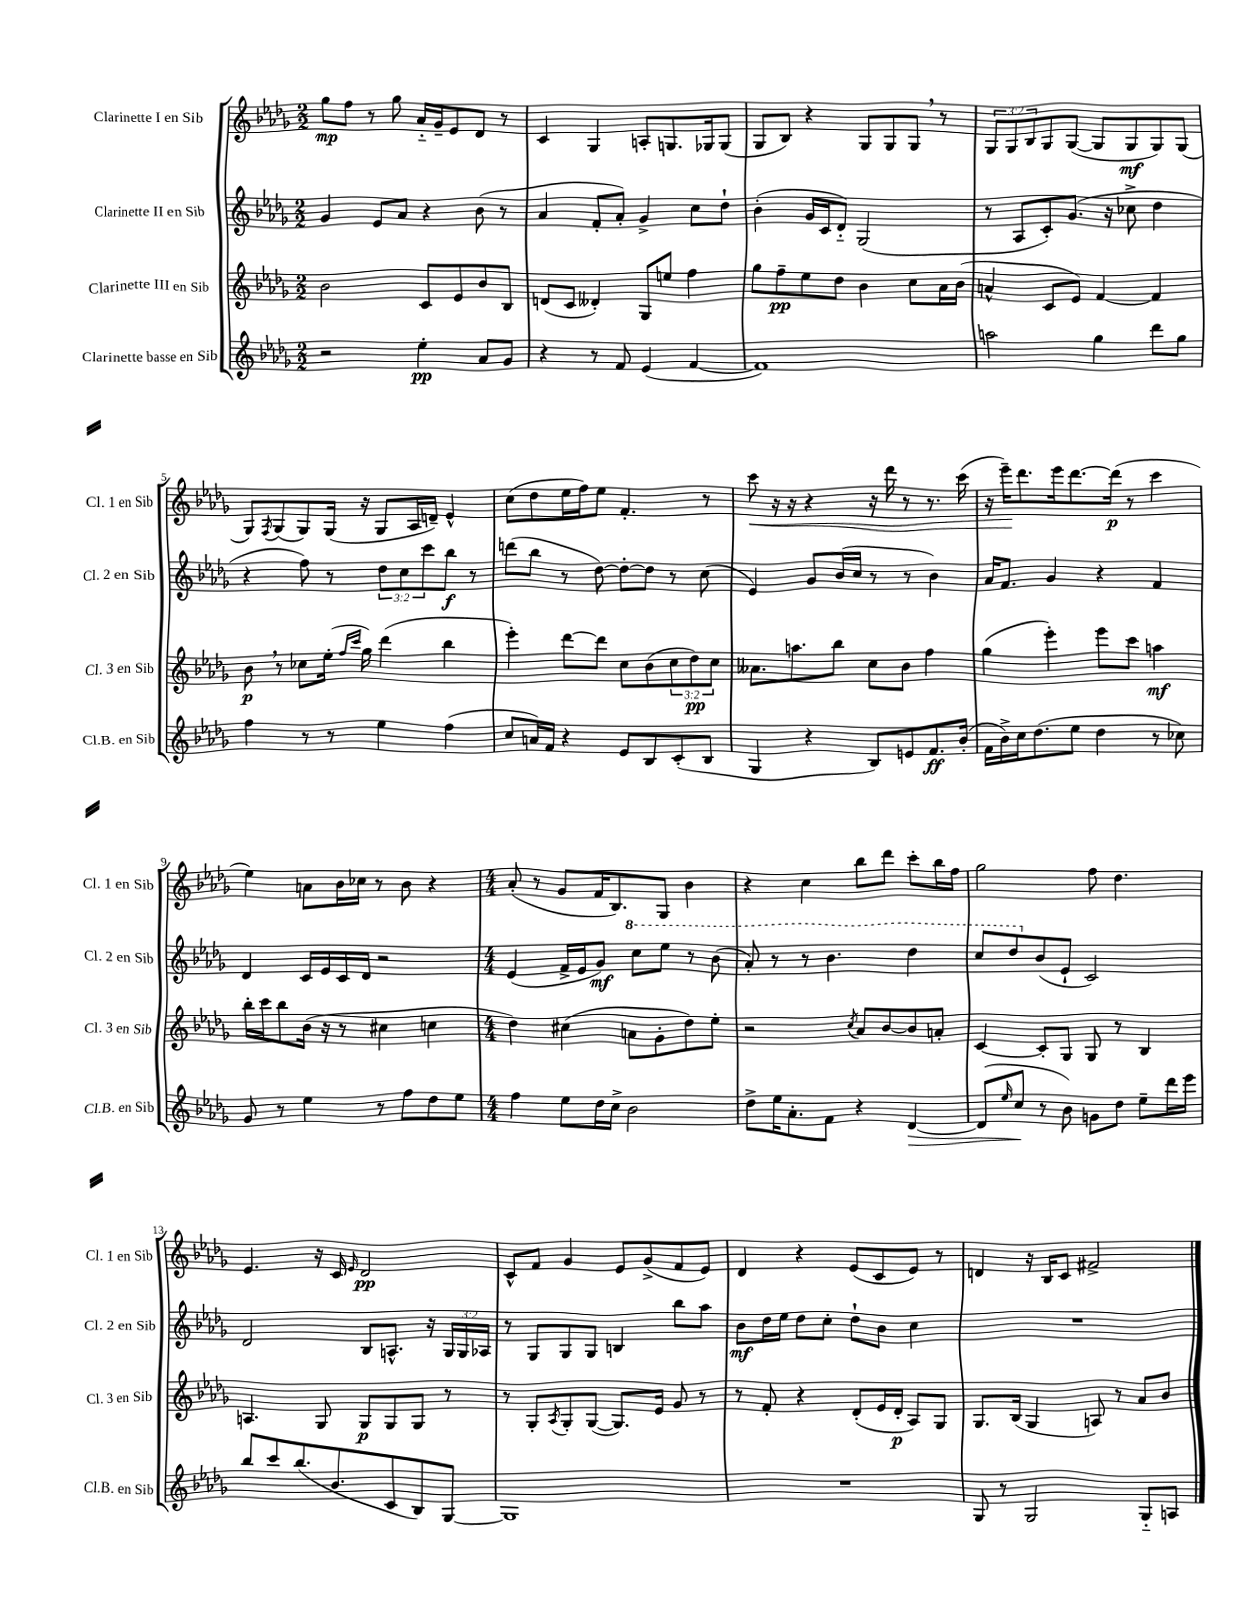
<<
\new StaffGroup <<
\new Staff = "s0" \with { instrumentName = "Clarinette I en Sib" shortInstrumentName = "Cl. 1 en Sib" } {
    \clef treble \key des \major \numericTimeSignature \time 2/2 \override Staff.TupletNumber.text = #tuplet-number::calc-fraction-text
    ges''8\mp f''8 r8 ges''8 aes'16-_ ges'16-- ees'8 des'8 r8 |
    c'4 ges4 a8-. g8. ges16 ges8( |
    ges8 bes8) r4 ges8 ges8 ges8 \breathe r8 |
    \tuplet 3/2 { ges8 ges8 bes8 } ges8 ges8~( ges8 ges8\mf ges8) ges8( |
    ges8) \acciaccatura { f8 } ges8( ges8) ges16( r16 ges8 aes16 d'16--) ees'4-^ |
    c''8( des''8 ees''16 f''16) ees''8 f'4.-. r8 |
    c'''8\< r16 r16 r4 r16 des'''16 r8 r8. c'''16( |
    r16 ees'''16--\!) des'''8. ees'''16 des'''8.~ des'''16\p( r8 c'''4 |
    ees''4) a'8 bes'16 ces''16 r8 bes'8 r4 |
    \numericTimeSignature \time 4/4 aes'8-.( r8 ges'8 f'16 bes8.) ges8 bes'4 |
    r4 c''4 bes''8 des'''8 c'''8-. bes''16 f''16 |
    ges''2 f''8 des''4. |
    ees'4. r16 c'16 \grace { ees'16 } des'2\pp |
    c'8-^ f'8 ges'4 ees'8 ges'8->( f'8 ees'8) |
    des'4 r4 ees'8( c'8 ees'8) r8 |
    d'4 r16 bes16 c'8 fis'2-> \bar "|." |
}
\new Staff = "s1" \with { instrumentName = "Clarinette II en Sib" shortInstrumentName = "Cl. 2 en Sib" } {
    \clef treble \key des \major \numericTimeSignature \time 2/2 \override Staff.TupletNumber.text = #tuplet-number::calc-fraction-text
    ges'4 ees'8 aes'8 r4 bes'8( r8 |
    aes'4 f'8-. aes'8-.) ges'4-> c''8 des''8-! |
    bes'4-.( ges'16 c'16 des'8-_) ges2( |
    r8 aes8 c'8-.) ges'8.( r16 ces''8-> des''4 |
    r4 f''8) r8 \tuplet 3/2 { des''8 c''8 c'''8 } bes''8\f r8 |
    d'''8( bes''8 r8 des''8~) des''8~-. des''8 r8 c''8( |
    ees'4) ges'8 bes'16( c''16 r8 r8 bes'4) |
    aes'16 f'8. ges'4 r4 f'4 |
    des'4 c'16 ees'16 c'16 des'16 r2 |
    \numericTimeSignature \time 4/4 ees'4( f'16-> ees'16 ges'8\mf) \ottava #1 c'''8 ees'''8 r8 bes''8( |
    aes''8-.) r8 r8 bes''4. des'''4 |
    c'''8 des'''8 \ottava #0 bes'8( ees'8-! c'2) |
    des'2 bes8 a8.-^ r16 \tuplet 3/2 { ges16 ges16 aes16 } |
    r8 ges8 ges8 ges8 b4 bes''8 aes''8 |
    bes'8\mf des''16 ees''16 des''8 c''8-. des''8-! bes'8 c''4 |
    R1 \bar "|." |
}
\new Staff = "s2" \with { instrumentName = "Clarinette III en Sib" shortInstrumentName = "Cl. 3 en Sib" } {
    \clef treble \key des \major \numericTimeSignature \time 2/2 \override Staff.TupletNumber.text = #tuplet-number::calc-fraction-text
    bes'2 c'8 ees'8 bes'8 bes8 |
    d'8( c'8 deses'4-.) ges8 e''8 f''4 |
    ges''8 f''8--\pp ees''8 des''8 bes'4 c''8 aes'16 bes'16( |
    a'4-^ c'8 ees'8) f'4~ f'4 |
    bes'8\p \breathe r8 ces''8 ees''16-.( \grace { f''16 c'''16 } ges''16) des'''4( bes''4 |
    ees'''4-.) des'''8~ des'''8 c''8 bes'8( \tuplet 3/2 { c''8 des''8\pp) c''8 } |
    aeses'8. a''8. bes''8 c''8 bes'8 f''4 |
    ges''4( ees'''4-.) ees'''8 c'''8 a''4\mf |
    bes''16-. c'''16 bes''8 bes'16( r16 r8 cis''4 c''4 |
    \numericTimeSignature \time 4/4 des''4) cis''4( a'8 ges'8-. des''8) ees''8-. |
    r2 \acciaccatura { c''8 } aes'8 bes'8~ bes'8 a'8-. |
    c'4~ c'8-. ges8 ges8 r8 bes4 |
    a4. ges8 ges8\p ges8 ges8 r8 |
    r8 ges8-. \acciaccatura { aes8 } ges8-. ges8~( ges8.) ees'16 ges'8 r8 |
    r8 f'8-. r4 des'8-.( ees'16 des'16-.\p aes8) ges8 |
    ges8. bes16( ges4 a8) r8 aes'8 bes'8 \bar "|." |
}
\new Staff = "s3" \with { instrumentName = "Clarinette basse en Sib" shortInstrumentName = "Cl.B. en Sib" } {
    \clef treble \key des \major \numericTimeSignature \time 2/2
    r2 ees''4-.\pp aes'8 ges'8 |
    r4 r8 f'8 ees'4( f'4~ |
    f'1) |
    a''2 ges''4 des'''8 ges''8 |
    f''4 r8 r8 ees''4 f''4( |
    c''8 a'16) f'16 r4 ees'8 bes8 c'8-.( bes8 |
    ges4 r4 bes8) e'8 f'8.\ff bes'16-.( |
    f'16 bes'16->) c''16 des''8.( ees''8 des''4 r8 ces''8) |
    ges'8 r8 ees''4 r8 f''8 des''8 ees''8 |
    \numericTimeSignature \time 4/4 f''4 ees''8 des''16 c''16-> bes'2 |
    des''8-> ees''16 aes'8.-. f'8 r4 des'4~\> |
    des'8( \grace { ees''16 } c''8\! r8 bes'8) g'8 des''8 ees''8-- des'''16 ees'''16 |
    bes''8 c'''8 bes''8.( bes'8. c'8 bes8) ges8~ |
    ges1 |
    R1 |
    ges8 r8 ges2 ges8-_ a8 \bar "|." |
}
>>
>>
